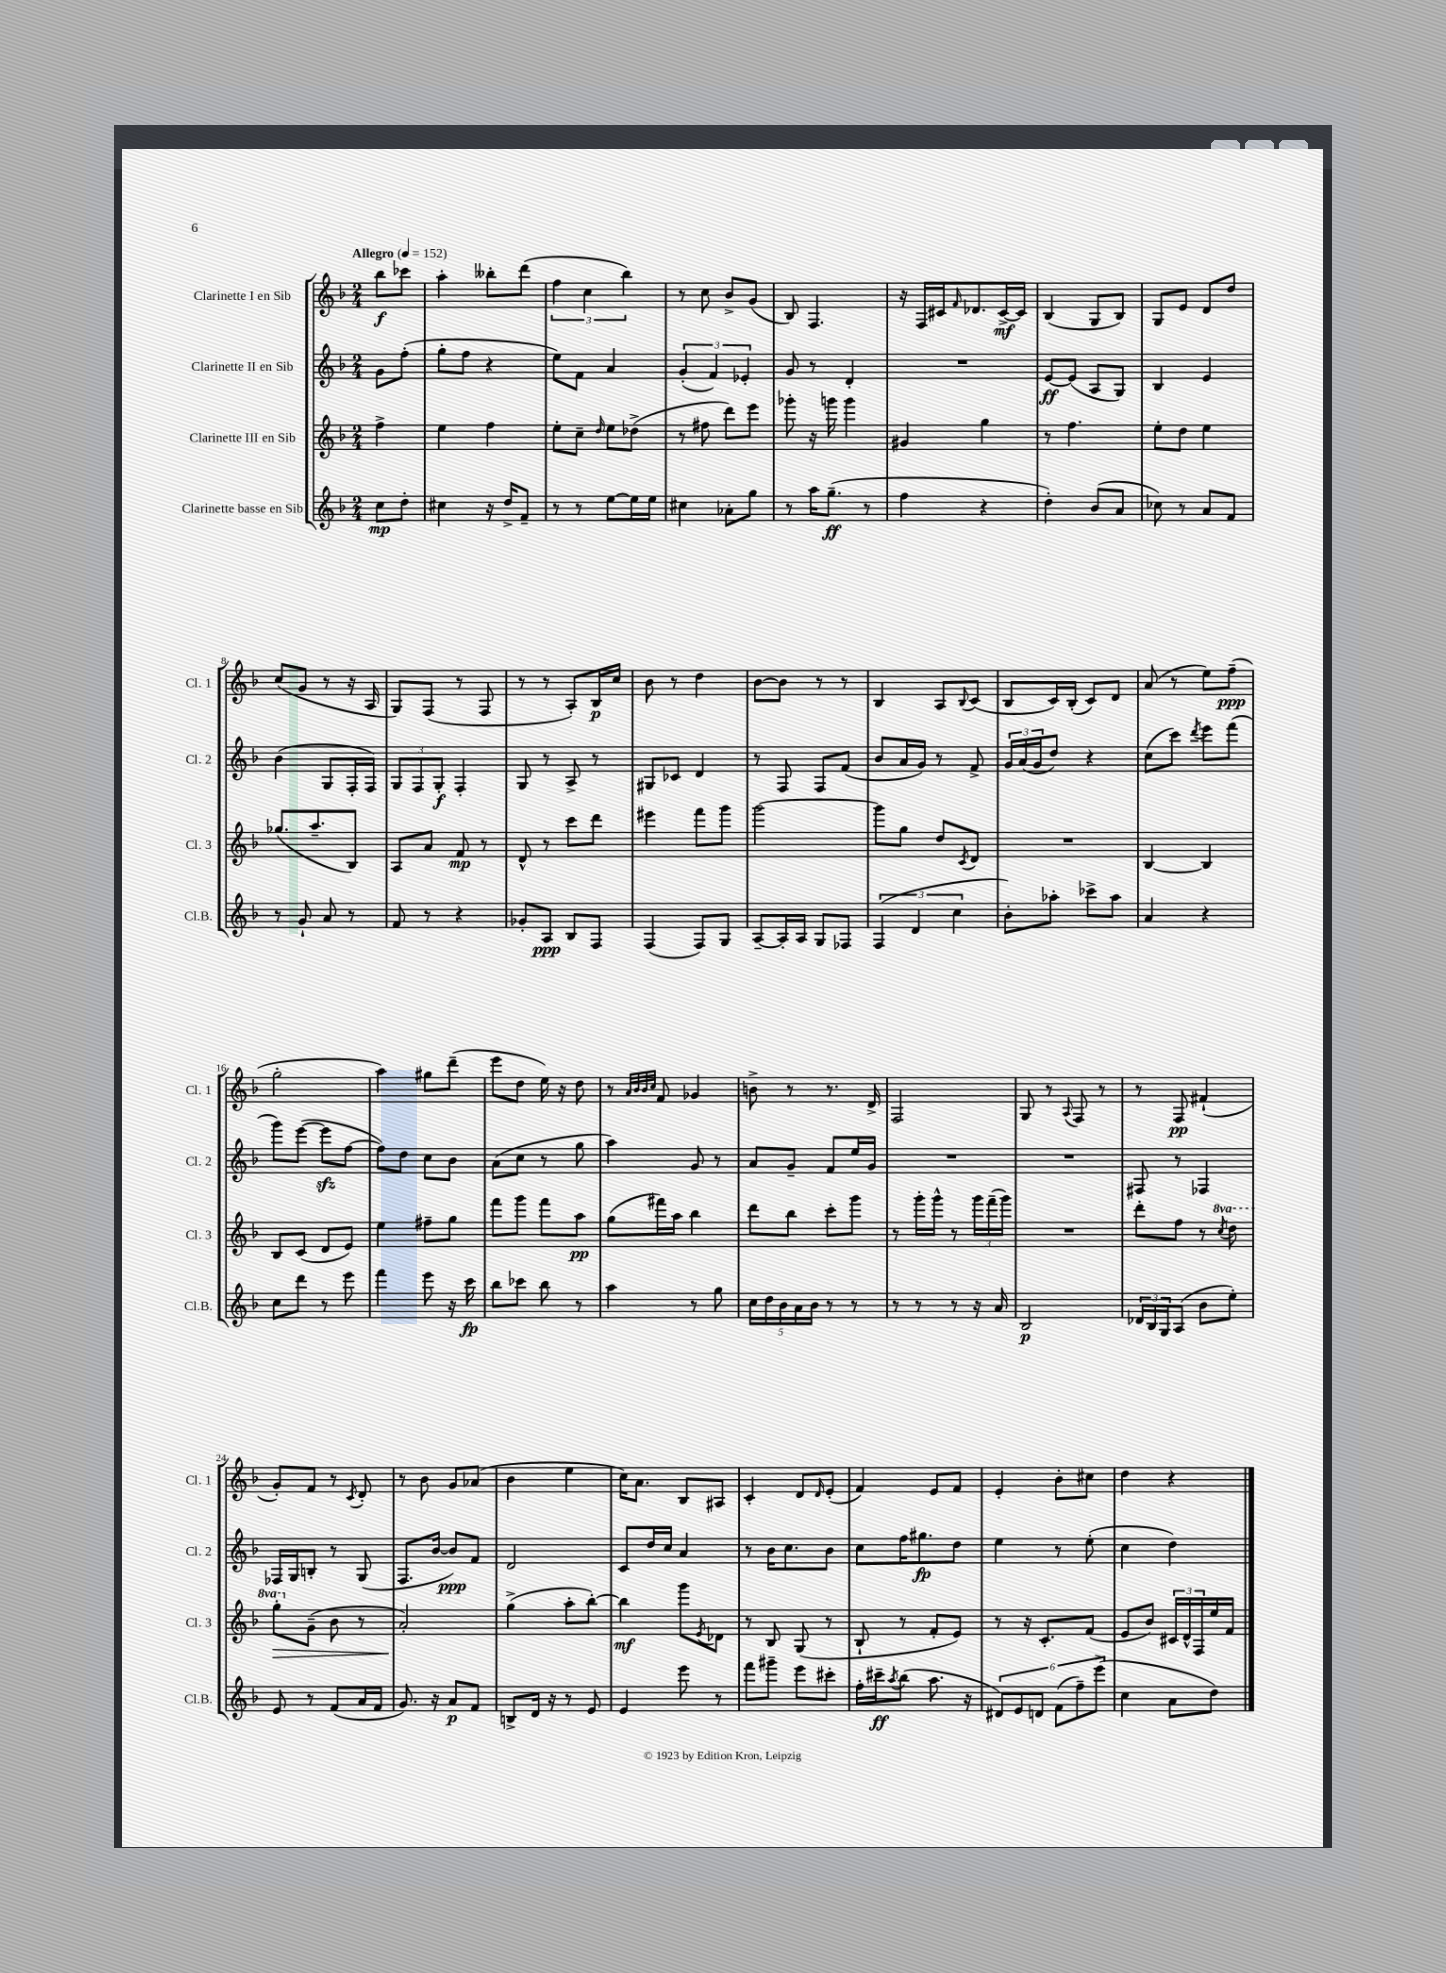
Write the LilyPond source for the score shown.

<<
\new StaffGroup <<
\new Staff = "s0" \with { instrumentName = "Clarinette I en Sib" shortInstrumentName = "Cl. 1" } {
    \clef treble \key f \major \numericTimeSignature \time 2/4 \partial 4 \tempo "Allegro" 4 = 152
    bes''8\f ces'''8 |
    a''4-. beses''8-. d'''8( |
    \tuplet 3/2 { f''4 c''4 bes''4) } |
    r8 c''8 bes'8-> g'8( |
    bes8) f4. |
    r16 f16 cis'16 \grace { f'16 } des'8. cis'16~->\mf cis'16 |
    bes4( g8 bes8) |
    g8 e'8 d'8 d''8 |
    c''8( g'8 r8 r16 a16 |
    g8) f8( r8 f8 |
    r8 r8 a8-.) bes16\p c''16 |
    bes'8 r8 d''4 |
    bes'8~ bes'8 r8 r8 |
    bes4 a8 \appoggiatura { bes8 } c'8( |
    bes8 c'16) bes16-.( c'8) d'8 |
    a'8( r8 e''8) f''8--\ppp( |
    g''2-. |
    a''4) gis''8 d'''8--( |
    e'''8 d''8 e''16) r16 d''8 |
    r8 \grace { a'32 bes'32 bes'32 c''32 } f'8 ges'4 |
    b'8-> r8 r8. d'16-> |
    f2 |
    g8 r8 \appoggiatura { a8 } f8 r8 |
    r8 f8\pp fis'4-!( |
    g'8-.) f'8 r8 \acciaccatura { c'8 } d'8-. |
    r8 bes'8 g'8 aes'8( |
    bes'4 e''4 |
    c''16) a'8. bes8 ais8 |
    c'4-. d'8 \grace { d'16 } e'8-.( |
    f'4) e'8 f'8 |
    e'4-. bes'8-. cis''8 |
    d''4 r4 \bar "|." |
}
\new Staff = "s1" \with { instrumentName = "Clarinette II en Sib" shortInstrumentName = "Cl. 2" } {
    \clef treble \key f \major \numericTimeSignature \time 2/4 \partial 4
    g'8 f''8-.( |
    g''8-. f''8 r4 |
    e''8) f'8 a'4 |
    \tuplet 3/2 { g'4-.( f'4) ees'4-. } |
    g'8 r8 d'4-. |
    R2 |
    e'8~\ff e'8( a8 g8) |
    bes4 e'4 |
    bes'4( g8 f16-. f16) |
    \tuplet 3/2 { g8 f8 g8-.\f } f4-. |
    g8 r8 a8-> r8 |
    gis8 ces'8 d'4 |
    r8 f8 f8 f'8( |
    bes'8 a'16 g'16) r8 f'8-> |
    \tuplet 3/2 { g'16 a'16( g'16 } d''8) r4 |
    c''8( c'''8) \acciaccatura { d'''8 } e'''8 f'''8( |
    g'''8) e'''8~( e'''8\sfz f''8~ |
    f''8) d''8 c''8 bes'8 |
    a'8( c''8 r8 g''8 |
    a''4) g'8 r8 |
    a'8 g'8-- f'8 e''16 g'16 |
    R2 |
    R2 |
    fis8 r8 fes4 |
    fes16 g16 b8-. r8 g8( |
    f8. bes'16~ bes'8\ppp) f'8 |
    d'2 |
    c'8 d''16 c''16 a'4 |
    r8 bes'16 c''8. bes'8 |
    c''8 f''16 gis''8.\fp d''8 |
    e''4 r8 e''8-.( |
    c''4 d''4) \bar "|." |
}
\new Staff = "s2" \with { instrumentName = "Clarinette III en Sib" shortInstrumentName = "Cl. 3" } {
    \clef treble \key f \major \numericTimeSignature \time 2/4 \set Staff.ottavationMarkups = #ottavation-simple-ordinals \partial 4
    f''4-> |
    e''4 f''4 |
    e''8-. c''8-- \grace { d''16 } e''8 des''8->( |
    r8 fis''8 d'''8) e'''8 |
    ges'''8-. r16 g'''16 g'''4 |
    gis'4 g''4 |
    r8 f''4. |
    e''8-. d''8 e''4 |
    ges''8.( a''8.-- bes8) |
    a8 a'8 f'8\mp r8 |
    d'8-^ r8 c'''8 d'''8 |
    eis'''4 f'''8 g'''8 |
    g'''2~ |
    g'''8 g''8 d''8 \acciaccatura { c'8 } d'8 |
    R2 |
    bes4~ bes4 |
    bes8 c'8( d'8 e'8) |
    e''4 fis''8-- g''8 |
    f'''8 g'''8 f'''8 a''8\pp |
    g''8( fis'''16) a''16 bes''4 |
    d'''8 bes''8 c'''8-. g'''8 |
    r8 g'''16-. g'''16-^ r8 \tuplet 3/2 { g'''16 f'''16--( g'''16) } |
    R2 |
    d'''8-. f''8 r8 \ottava #1 \acciaccatura { c'''8 } d'''8 |
    g'''8-.\> \ottava #0 g'8--( bes'8 r8 |
    a'2-.\!) |
    g''4->( a''8-. bes''8~-.) |
    bes''4\mf g'''8 \acciaccatura { e'8 } des'8 |
    r8 bes8 g8( r8 |
    bes8-! r8 f'8-. e'8) |
    r8 r16 c'8.-. f'8( |
    e'8 bes'8) \tuplet 3/2 { cis'16 d'16-^ f16 } e''16 f'16 \bar "|." |
}
\new Staff = "s3" \with { instrumentName = "Clarinette basse en Sib" shortInstrumentName = "Cl.B." } {
    \clef treble \key f \major \numericTimeSignature \time 2/4 \partial 4
    c''8\mp d''8-. |
    cis''4 r16 d''16-> f'8-- |
    r8 r8 e''8~ e''16 e''16 |
    cis''4 aes'8-. g''8 |
    r8 a''16 g''8.--\ff( r8 |
    f''4 r4 |
    d''4-.) bes'8( a'8 |
    ces''8) r8 a'8 f'8 |
    r8 g'8-! a'8 r8 |
    f'8 r8 r4 |
    ges'8-. a8\ppp bes8 f8 |
    f4( f8) g8 |
    a8~-- a16-. a16 g8 fes8 |
    \tuplet 3/2 { f4( d'4 c''4 } |
    bes'8-.) aes''8-. ces'''8-> aes''8 |
    a'4 r4 |
    c''8 d'''8 r8 e'''8 |
    f'''4 e'''8 r16 c'''16\fp |
    bes''8 ces'''8 bes''8 r8 |
    a''4 r8 g''8 |
    \tuplet 5/4 { c''16 d''16 bes'16 a'16 bes'16 } r8 r8 |
    r8 r8 r8 r16 a'16 |
    bes2\p |
    \tuplet 3/2 { des'16 bes16 g16 } a8( bes'8 e''8-.) |
    e'8 r8 f'8( a'16 f'16 |
    g'8.) r16 a'8\p f'8 |
    b8-> d'16 r16 r8 e'8 |
    e'4 e'''8 r8 |
    f'''8 gis'''8-- e'''8 cis'''8-. |
    f''16-. cis'''16--\ff \acciaccatura { a''8 } bes''8( a''8. r16 |
    \tuplet 6/4 { dis'8) e'8 d'8 f'8( f''8--) e'''8->( } |
    c''4 a'8 d''8) \bar "|." |
}
>>
>>
